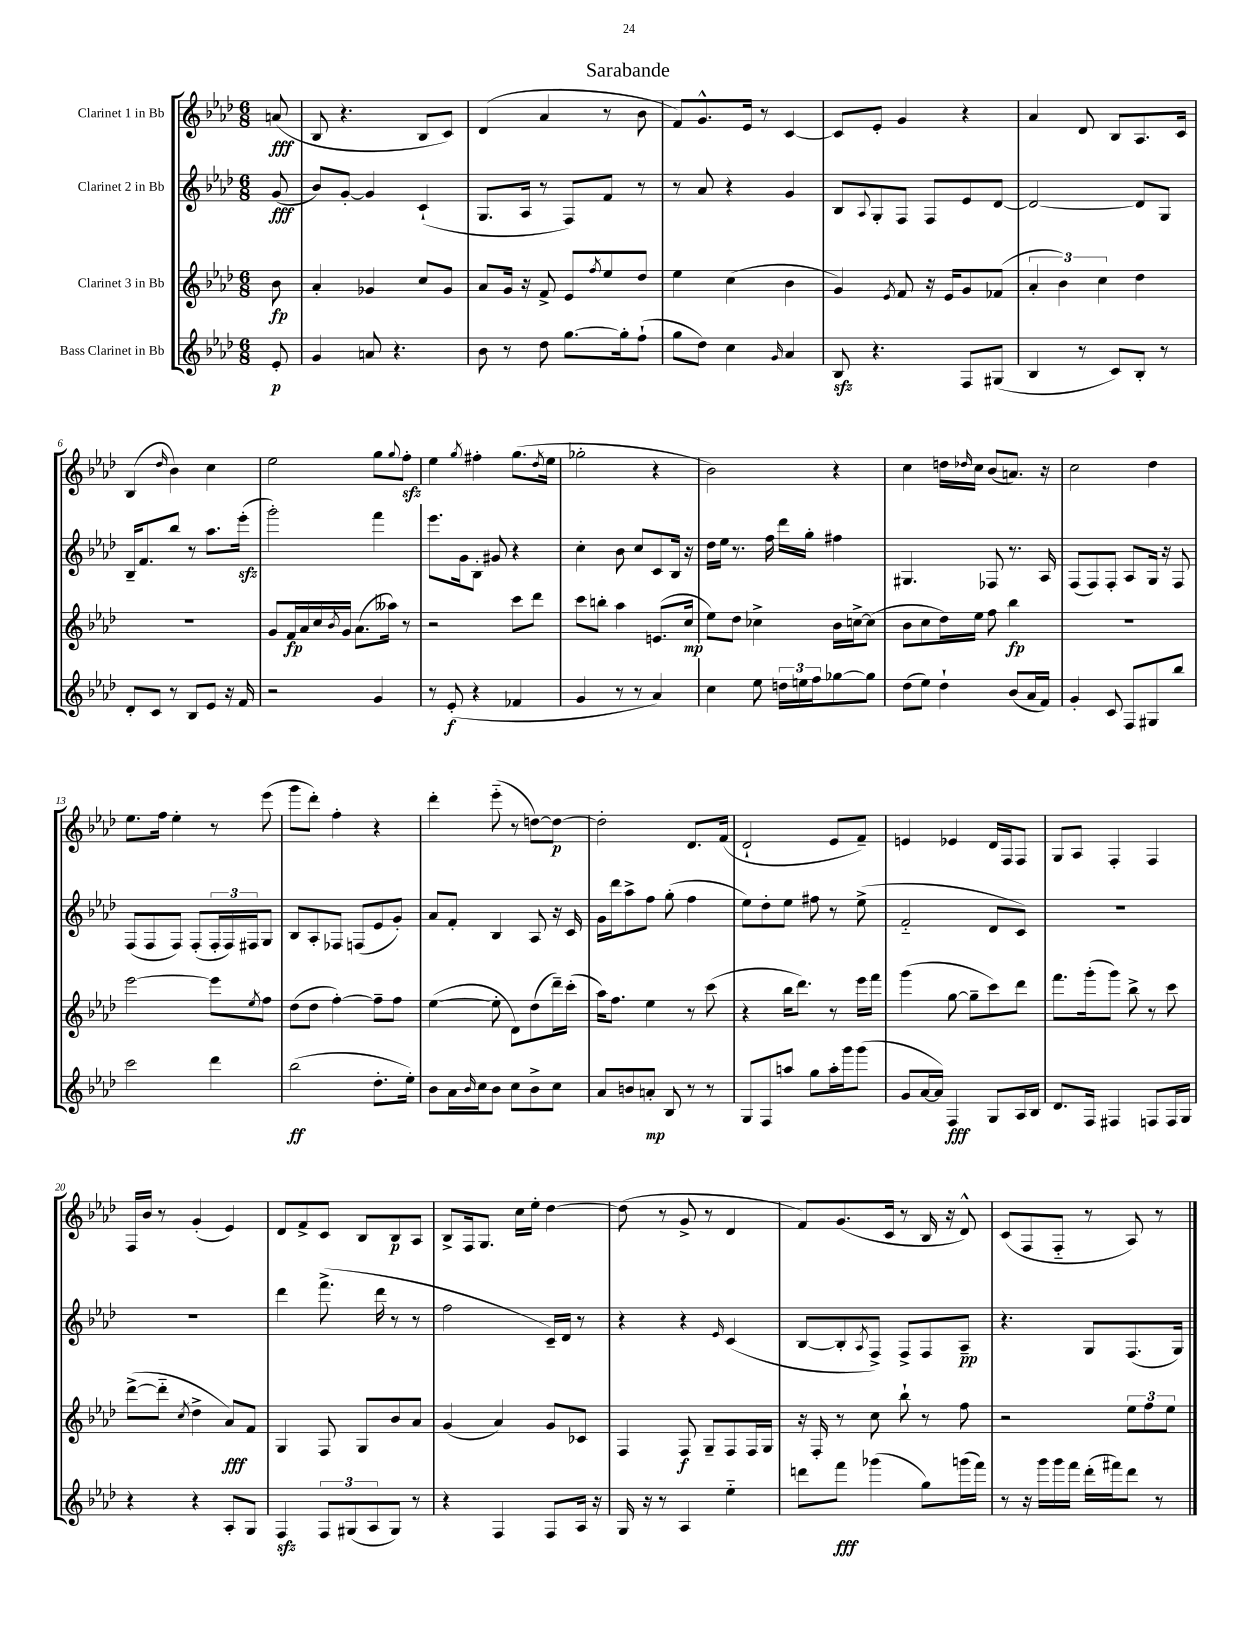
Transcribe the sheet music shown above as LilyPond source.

\header { title = "Sarabande" }
<<
\new StaffGroup <<
\new Staff = "s0" \with { instrumentName = "Clarinet 1 in Bb" } {
    \clef treble \key aes \major \numericTimeSignature \time 6/8 \partial 8
    a'8\fff( |
    bes8 r4. bes8 c'8) |
    des'4( aes'4 r8 bes'8 |
    f'8) g'8.-^ ees'16 r8 c'4~ |
    c'8 ees'8-. g'4 r4 |
    aes'4 des'8 bes8 aes8. c'16 |
    bes4( \grace { des''16 } bes'4) c''4 |
    ees''2 g''8 \appoggiatura { g''8 } f''8-.\sfz |
    ees''4 \acciaccatura { g''8 } fis''4-. g''8.( \acciaccatura { des''8 } ees''16 |
    ges''2-. r4 |
    bes'2) r4 |
    c''4 d''16 \grace { des''16 } c''16 bes'8( a'8.) r16 |
    c''2 des''4 |
    ees''8. f''16 ees''4-. r8 ees'''8( |
    g'''8 des'''8-.) f''4-. r4 |
    des'''4-. ees'''8-_( r8 d''8~) d''8~\p |
    d''2-. des'8. f'16( |
    des'2-! ees'8 f'8--) |
    e'4 ees'4 des'16 f16 f8 |
    g8 aes8 f4-. f4 |
    f16 bes'16 r8 g'4-.( ees'4) |
    des'8 f'8-> c'8 bes8 bes8\p aes8 |
    bes8-> f16 g8. c''16 ees''16-. des''4~ |
    des''8( r8 g'8-> r8 des'4 |
    f'8) g'8.( c'16 r8 bes16 r16 des'8-^) |
    c'8( f8 f8-_ r8 aes8) r8 \bar "|." |
}
\new Staff = "s1" \with { instrumentName = "Clarinet 2 in Bb" } {
    \clef treble \key aes \major \numericTimeSignature \time 6/8 \partial 8
    g'8\fff( |
    bes'8) g'8~-. g'4 c'4-!( |
    g8. aes16 r8 f8) f'8 r8 |
    r8 aes'8 r4 g'4 |
    bes8 \appoggiatura { aes8 } g8-. f8 f8 ees'8 des'8~ |
    des'2~ des'8 g8 |
    bes16-- f'8. bes''8 r8 aes''8. ees'''16-.\sfz( |
    g'''2-.) f'''4 |
    ees'''8. g'16 bes8-. gis'8 r4 |
    c''4-. bes'8 c''8 c'8 bes16 r16 |
    des''16 ees''16 r8. f''16 des'''16 g''16-. fis''4 |
    gis4. fes8 r8. aes16 |
    f8( f8) f8-. aes8 g16 r16 f8 |
    f8( f8 f8) f8-.( \tuplet 3/2 { f16-. f16) fis16 } g8 |
    bes8 aes8-. fes8 f8( ees'8 g'8-.) |
    aes'8 f'8-. bes4 aes8 r16 c'16 |
    g'16 des'''16 aes''8-> f''8 g''8-.( f''4 |
    ees''8) des''8-. ees''8 fis''8 r8 ees''8->( |
    f'2-_ des'8 c'8) |
    R2. |
    R2. |
    des'''4 f'''8.->( des'''16 r8 r8 |
    f''2 c'16--) des'16 r8 |
    r4 r4 \grace { ees'16 } c'4( |
    bes8~ bes8-. \acciaccatura { aes8 } f8->) f8-> f8 aes8--\pp |
    r4. g8 f8.( g16) \bar "|." |
}
\new Staff = "s2" \with { instrumentName = "Clarinet 3 in Bb" } {
    \clef treble \key aes \major \numericTimeSignature \time 6/8 \partial 8
    bes'8\fp |
    aes'4-. ges'4 c''8 ges'8 |
    aes'8 g'16 r16 f'8-> ees'8 \acciaccatura { f''8 } ees''8 des''8 |
    ees''4 c''4( bes'4 |
    g'4) \acciaccatura { ees'8 } f'8 r16 ees'16 g'8 fes'8( |
    \tuplet 3/2 { aes'4-. bes'4) c''4 } des''4 |
    R2. |
    g'8 f'16\fp aes'16 c''16 \acciaccatura { bes'8 } g'16 aes'8.( aeses''16) r8 |
    r2 c'''8 des'''8 |
    c'''8 b''8-. aes''4 e'8.( c''16\mp |
    ees''8) des''8 ces''4-> bes'16 c''16~-> c''8( |
    bes'8 c''8 des''16) ees''16 f''8 bes''4\fp |
    R2. |
    ees'''2~ ees'''8 \acciaccatura { ees''8 } f''8 |
    des''8( des''8 f''4~-.) f''8-- f''8 |
    ees''4~( ees''8-. des'8) des''8( des'''16--) c'''16-.( |
    aes''16) f''8. ees''4 r8 c'''8( |
    r4 bes''16 des'''8.) r8 ees'''16 f'''16 |
    g'''4( g''8~ g''8-- c'''8) des'''8 |
    f'''8. g'''16-.( g'''8) bes''8-> r8 c'''8 |
    des'''8~->( des'''8-_ \acciaccatura { c''8 } des''4-> aes'8\fff) f'8 |
    g4 f8 g8 bes'8 aes'8 |
    g'4( aes'4) g'8 ces'8 |
    f4 f8\f g8-- f8 f16 g16 |
    r16 f16-. r8 c''8 bes''8-! r8 f''8 |
    r2 \tuplet 3/2 { ees''8 f''8 ees''8 } \bar "|." |
}
\new Staff = "s3" \with { instrumentName = "Bass Clarinet in Bb" } {
    \clef treble \key aes \major \numericTimeSignature \time 6/8 \partial 8
    ees'8-.\p |
    g'4 a'8 r4. |
    bes'8 r8 des''8 g''8.~ g''16-. f''8-!( |
    g''8 des''8) c''4 \grace { g'16 } aes'4 |
    bes8\sfz r4. f8 gis8( |
    bes4 r8 c'8) bes8-. r8 |
    des'8-. c'8 r8 bes8 ees'8 r16 f'16 |
    r2 g'4 |
    r8 ees'8-.\f( r4 fes'4 |
    g'4 r8 r8 aes'4) |
    c''4 ees''8 \tuplet 3/2 { d''16 e''16 f''16 } ges''8~ ges''8 |
    des''8( ees''8) des''4-! bes'8( aes'16 f'16) |
    g'4-. c'8 f8 gis8 bes''8 |
    c'''2 des'''4 |
    bes''2\ff( des''8.-. ees''16-.) |
    bes'8 aes'16 \grace { bes'16 } c''16 bes'8 c''8 bes'8-> c''8 |
    aes'8 b'8 a'8-.\mp bes8 r8 r8 |
    g8 f8 a''8 g''8 a''16-. g'''16 g'''8( |
    g'8 aes'16~ aes'16) f4\fff g8 aes16 bes16 |
    des'8. f16 fis4 f8 f16 g16 |
    r4 r4 aes8-. g8 |
    f4\sfz \tuplet 3/2 { f8 gis8( aes8 } gis8) r8 |
    r4 f4 f8 aes16 r16 |
    g16 r16 r8 aes4 ees''4-_ |
    d'''8 f'''8\fff ges'''4( g''8) g'''16( f'''16) |
    r8 r16 g'''16 g'''16 f'''16 des'''16-.( fis'''16) des'''8 r8 \bar "|." |
}
>>
>>
